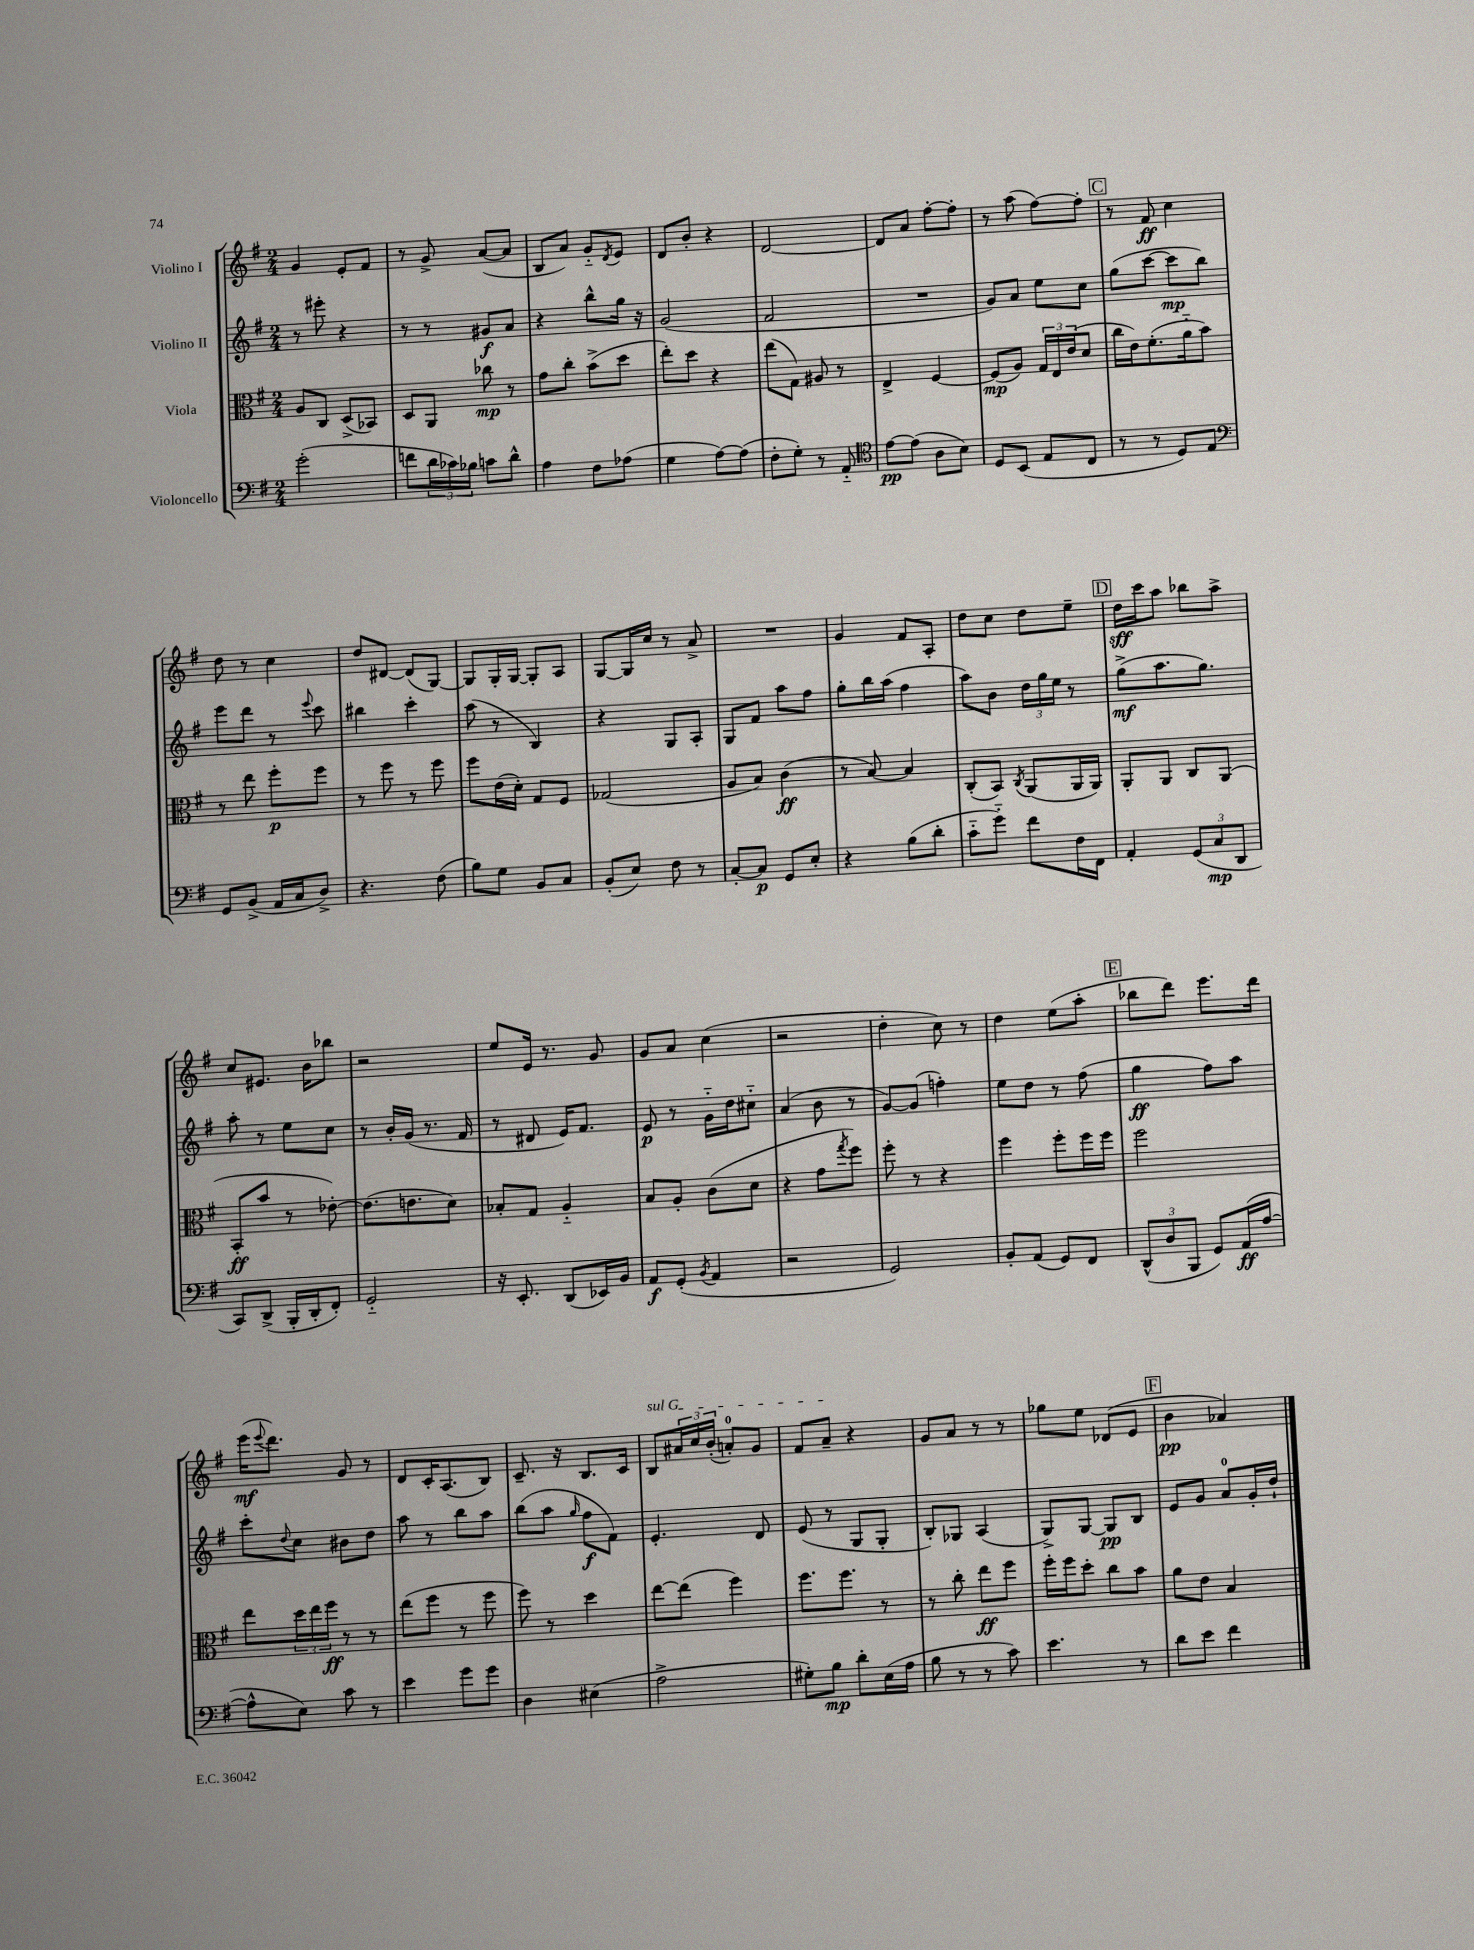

**kern	**kern	**kern	**kern
*staff4	*staff3	*staff2	*staff1
*clefF4	*clefC3	*clefG2	*clefG2
*k[f#]	*k[f#]	*k[f#]	*k[f#]
*M2/4	*M2/4	*M2/4	*M2/4
(2g'	8A	8r	4g
.	8C	8eee#'	.
.	(8D^	4r	8e'
.	8BB-)	.	8f#
=	=	=	=
8f	8D	8r	8r
24d	8AA	8r	8g^
24c-)	.	.	.
24B-	.	.	.
8c	8cc-	8g#	([8a
8d^^	8r	8a	8a]
=	=	=	=
4A	8g	4r	8B
.	8cc'	.	8a)
8F#	(8b^	8bb^^	8g'~
.	.	.	8qd
(8A-	8dd	16gg	8e
.	.	16r	.
=	=	=	=
4G	8ee')	(2g	8d
.	8dd	.	8b'
[8A)	4r	.	4r
(8A]	.	.	.
=	=	=	=
8F#'	(8ee	2f#	[2d
8G')	8G)	.	.
8r	8A#	.	.
8AA'~	8r	.	.
=	=	=	=
*clefC4	*	*	*
[8e	4E^	2r	8d]
(8e]	.	.	8a
8A	[4F#	.	[8ff#'
8B)	.	.	8ff#']
=	=	=	=
8D	(8F#]	8g)	8r
(8BB	8A)	8a	(8aa
8E	24G	8ee	[8ff#)
.	24E	.	.
.	(24e	.	.
8C	8d	8cc	8ff#']
=	=	=	=
8r	16cc	(8gg	8r
.	16e)	.	.
8r	(8.f#'	[8ccc	8f#
8D)	.	8ccc]	4cc
.	16a'~	.	.
8E	8b)	8bb)	.
=	=	=	=
*clefF4	*	*	*
8GG	8r	8eee	8dd
(8BB^	8ee	8ddd	8r
16AA	8ff#'	8r	4cc
16C	.	.	.
.	.	8qqeee	.
8D^)	8ff#	8ccc	.
=	=	=	=
4.r	8r	4bb#	8dd
.	8ff#	.	[8d#
.	8r	4ccc'	(8d#]
(8F#	8ff#	.	[8G)
=	=	=	=
8B)	8ff#	(8aa	8G]
8G	(16e	8r	16G'
.	16d')	.	[16G
8BB	8G	4B)	8G']
8C	8F#	.	8A
=	=	=	=
(8BB'	(2G-	4r	[8G
8E)	.	.	16G]
.	.	.	16cc
8F#	.	8G	8r
8r	.	8A'	8a^
=	=	=	=
[8C'	8A	8G	2r
8C]	8B)	8f#	.
8GG	(4c	8aa	.
8E'	.	8ff#	.
=	=	=	=
4r	8r	8gg'	4g
.	[8B)	16bb	.
.	.	(16aa	.
(8B	4B]	4ff#	8f#
8d'	.	.	8A'
=	=	=	=
8c'~	(8C'	8aa)	8dd
8g'~)	8BB)	8b	8cc
.	8qC	.	.
8f#	(8AA	24dd	8dd
.	.	24gg	.
.	.	24ee	.
16F#	16AA	8r	8ee~
16FF#	16AA)	.	.
=	=	=	=
4AA'	8AA'	(8gg^	16dd
.	.	.	16ccc
.	8AA	8.aa	8aa
(12GG	8C	.	8bb-
.	.	8.gg)	.
12C	.	.	.
.	(8AA	.	8aa^
12DD	.	.	.
=	=	=	=
8CC)	8BB'	8aa'	8cc
(8DD^	8b	8r	8.e#
16BBB'	8r	8ee	.
16DD'	.	.	16b
8FF#')	[8e-')	8cc	8bb-
=	=	=	=
2GG'~	(8.e-]	8r	2r
.	.	16b'	.
.	8.e	(16g	.
.	.	8.r	.
.	8d)	.	.
.	.	16f#	.
=	=	=	=
16r	8B-'	8r	8ee
8.EE'	.	.	.
.	8G	8d#	16e
.	.	.	8.r
(8DD	4A'~	16e)	.
.	.	8.f#	.
16EE-)	.	.	8g
16BB	.	.	.
=	=	=	=
8AA	8B	8e	8g
(8GG'	8A'	8r	8a
8qBB	.	.	.
4AA	(8c	16g'~	(4cc
.	.	16dd	.
.	8d	8cc#'~	.
=	=	=	=
2r	4r	(4a	2r
.	8g	8b	.
.	8qgg	.	.
.	8ff#)	8r	.
=	=	=	=
2GG)	8ff#'	[8g)	4dd'
.	8r	(8g]	.
.	4r	4ff')	8cc)
.	.	.	8r
=	=	=	=
8BB'	4ff#	8ee	4dd
(8AA	.	8dd	.
8GG)	8ff#'	8r	(8ee
8FF#	16ff#	(8ff#	8aa'
.	16ff#	.	.
=	=	=	=
(12DD^^	2ff#	4gg	8bb-
12D	.	.	.
.	.	.	8ddd)
12BBB	.	.	.
8GG)	.	8ff#)	8.eee
(16AA	.	8aa	.
[16A	.	.	16ddd
=	=	=	=
8A^^]	8ee	8ccc'	(16eee
.	.	.	8qqeee
.	.	.	8.ddd)
.	.	8qqdd	.
8E)	24dd	8cc	.
.	24ee	.	.
.	24ff#	.	.
8c	8r	8b#	8g
8r	8r	8dd	8r
=	=	=	=
4e	(8ee	8aa	8d
.	8ff#	8r	16c'
.	.	.	(8.A
8g	8r	8bb	.
8g	8ff#	8aa	8B)
=	=	=	=
4D	8ff#)	(8bb	8.c~
.	8r	8aa	.
.	.	.	16r
.	.	16qqgg	.
(4E#	4dd	8ff#	8.B
.	.	8f#)	.
.	.	.	16c
=	=	=	=
2A^	[8ee	4.e'	8B
.	(8ee]	.	24a#
.	.	.	24cc
.	.	.	(24b'
.	4ff#)	.	8a')
.	.	8d	8g
=	=	=	=
8G#')	8.ff#	(8e	8f#
8B	.	8r	8a~
.	8.ff#	.	.
8d'	.	8G	4r
(16E	8r	8G'	.
16A	.	.	.
=	=	=	=
8B	8r	8B')	8g
8r	8cc'	8G-	8a
8r	8ee	(4A	8r
8c)	8ff#	.	8r
=	=	=	=
4.e	16ff#'	8G^)	8gg-
.	16ff#	.	.
.	8dd'	[8G	8ee
.	8cc	8G]	(8d-
8r	8b	8B	8e
=	=	=	=
8d	8a	8e	4b
8e	8e	8g	.
4f#	4B	8a	4a-)
.	.	16g'	.
.	.	16dd`	.
==	==	==	==
*-	*-	*-	*-
